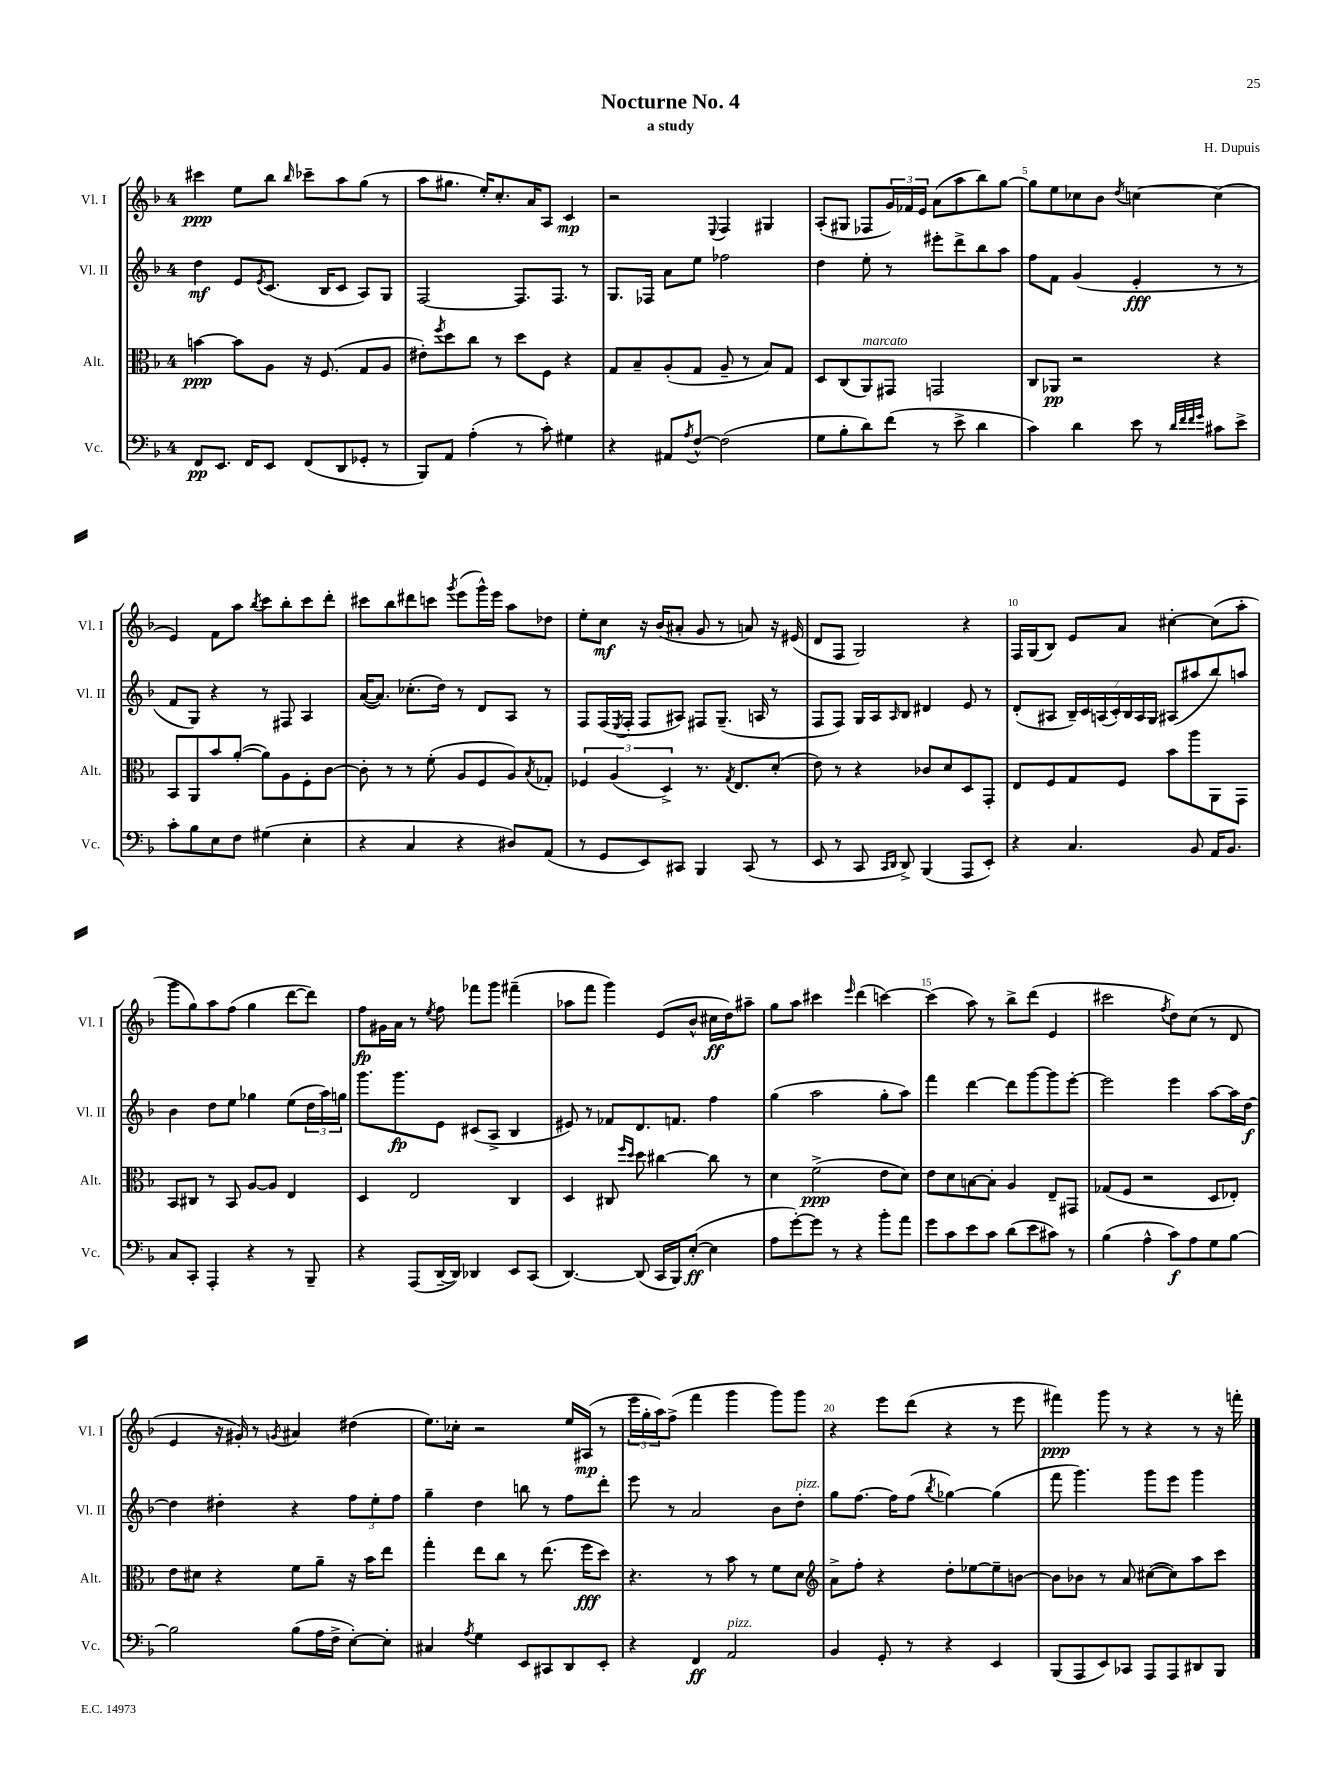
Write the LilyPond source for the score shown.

\header { title = "Nocturne No. 4" composer = "H. Dupuis" subtitle = "a study" }
<<
\new StaffGroup <<
\new Staff = "s0" \with { instrumentName = "Vl. I" shortInstrumentName = "Vl. I" } {
    \clef treble \key f \major \once \override Staff.TimeSignature.style = #'single-digit \time 4/4
    cis'''4\ppp e''8 bes''8 \grace { bes''16 } ces'''8-- a''8 g''8( r8 |
    a''8 gis''8. e''16-.) c''8.-. a'16 a8 c'4\mp |
    r2 \appoggiatura { e8 } f4 gis4 |
    a8-.( gis8 fes8 \tuplet 3/2 { g'16) fes'16 e'16 } a'8( a''8 bes''8) g''8~ |
    g''8 e''8 ces''8 bes'8 \acciaccatura { d''8 } c''4~ c''4( |
    e'4) f'8 a''8 \acciaccatura { bes''8 } c'''8 bes''8-. c'''8 d'''8-. |
    cis'''8 bes''8 dis'''8 c'''8 \acciaccatura { g'''8 } e'''8( g'''16-^) e'''16 a''8 des''8 |
    e''8-. c''8\mf r16 bes'16( ais'8-. g'8 r8 a'8) r16 eis'16( |
    d'8 f8 g2) r4 |
    f16 g16( bes8) e'8 a'8 cis''4~-. cis''8( a''8-. |
    g'''8 g''8) a''8 f''8( g''4 d'''8~ d'''8) |
    f''8\fp gis'16 a'16 r8 \acciaccatura { e''8 } f''8 fes'''8 g'''8 fis'''4--( |
    aes''8 f'''8 g'''4) e'8( bes'8-^ cis''16\ff d''16) ais''8-- |
    g''8 a''8 cis'''4 \grace { e'''16 } d'''4( c'''4~) |
    c'''4( a''8) r8 bes''8-> d'''8( e'4 |
    cis'''2 \acciaccatura { f''8 } d''8) c''8( r8 d'8 |
    e'4 r16 gis'16-.) r8 \acciaccatura { g'8 } ais'4 dis''4( |
    e''8.) ces''16-. r2 e''16 ais16\mp( r8 |
    \tuplet 3/2 { e'''16 g''16-. a''16) } f''8->( f'''4 g'''4 g'''8) g'''8 |
    r4 e'''8 d'''8( r4 r8 e'''8 |
    fis'''4\ppp) g'''8 r8 r4 r8 r16 f'''16-. \bar "|." |
}
\new Staff = "s1" \with { instrumentName = "Vl. II" shortInstrumentName = "Vl. II" } {
    \clef treble \key f \major \once \override Staff.TimeSignature.style = #'single-digit \time 4/4
    d''4\mf e'8 \acciaccatura { e'8 } c'8.( bes16 c'8 a8) g8 |
    f2~ f8. f8. r8 |
    g8. fes16 a'8 e''8 fes''2 |
    d''4 e''8-. r8 eis'''8-. d'''8-> bes''8 a''8 |
    f''8 f'8 g'4( e'4-.\fff r8 r8 |
    f'8 g8) r4 r8 fis8 a4 |
    a'16~( a'8.) ces''8.-.( d''16) r8 d'8 a8 r8 |
    f8 f16( \acciaccatura { e8 } f16-. f8 ais8) fis8 g8.--( a16 r8 |
    f8 f8) g16 a16 \grace { a16 } bes8 dis'4 e'8 r8 |
    d'8-.( ais8 \tuplet 7/4 { bes16--) c'16 a16( c'16-.) bes16 a16 g16 } ais8( ais''8 bes''8) a''8 |
    bes'4 d''8 e''8 ges''4 e''8( \tuplet 3/2 { d''16 a''16) g''16 } |
    g'''8. g'''8.\fp e'8 cis'8( a8-> bes4 |
    eis'8) r8 fes'8 d'8. f'8. f''4 |
    g''4( a''2 g''8-. a''8) |
    f'''4 d'''4~ d'''8 g'''8~ g'''8 e'''8~-. |
    e'''2 e'''4 a''8~ a''16 d''16~\f |
    d''4 dis''4-. r4 \tuplet 3/2 { f''8 e''8-. f''8 } |
    g''4-- d''4 b''8 r8 f''8 d'''8-. |
    e'''8 r8 a'2 bes'8 d''8-.^\markup { \italic "pizz." } |
    g''8 f''8.~ f''16 f''8( \acciaccatura { bes''8 } ges''4~) ges''4( |
    f'''8 g'''4.) g'''8 e'''8 g'''4 \bar "|." |
}
\new Staff = "s2" \with { instrumentName = "Alt." shortInstrumentName = "Alt." } {
    \clef alto \key f \major \once \override Staff.TimeSignature.style = #'single-digit \time 4/4
    b'4~\ppp b'8 a8 r16 f8.( g8 a8 |
    eis'8-.) \acciaccatura { f''8 } d''8 c''8 r8 d''8 f8 r4 |
    g8 bes8-- a8-.( g8 a8-- r8 bes8) g8 |
    d8 c8( a,8^\markup { \italic "marcato" }) gis,8 g,2 |
    c8 aes,8\pp r2 r4 |
    bes,8 a,8 bes'8 a'8~-.( a'8) a8 f8-. c'8~ |
    c'8-. r8 r8 f'8-.( a8 f8 a8) \acciaccatura { bes8 } ges8-. |
    \tuplet 3/2 { fes4 a4( d4->) } r8. \acciaccatura { g8 } e8. d'8-.( |
    e'8) r8 r4 ces'8 d'8 d8 g,8-. |
    e8 f8 g8 f8 bes'8 a''8 a,8 g,8 |
    bes,8 cis8 r8 bes,8 a8~ a8 e4 |
    d4 e2 c4 |
    d4 cis8 \grace { f''16 d''16 } d''8 cis''4~ cis''8 r8 |
    d'4 f'2->\ppp( e'8 d'8) |
    e'8 d'8 b8~ b8-. a4 e8-- gis,8 |
    ges8( f8 r2 d8 ees8-.) |
    e'8 dis'8 r4 f'8 a'8-- r16 bes'16 e''8 |
    g''4-. e''8 c''8 r8 e''8.( f''16\fff d''8) |
    r4. r8 bes'8 r8 f'8 d'8 |
    \clef treble a'8-> f''8-. r4 d''8-. ees''8~ ees''8-- b'8~ |
    b'8 bes'8 r8 a'8 cis''8~( cis''8) a''8 c'''8 \bar "|." |
}
\new Staff = "s3" \with { instrumentName = "Vc." shortInstrumentName = "Vc." } {
    \clef bass \key f \major \once \override Staff.TimeSignature.style = #'single-digit \time 4/4
    f,8\pp e,8. f,16 e,8 f,8( d,8 ges,8-. r8 |
    bes,,8) a,8 a4-.( r8 c'8-.) gis4 |
    r4 ais,8 \acciaccatura { a8 } f8~-^ f2( |
    g8 bes8-. d'8) f'8( r8 e'8-> d'4 |
    c'4) d'4 e'8 r8 \grace { d'32 f'32 f'32 g'32 } cis'8 e'8-> |
    c'8-. bes8 e8 f8 gis4( e4-. |
    r4 c4 r4 dis8) a,8( |
    r8 g,8 e,8) cis,8 bes,,4 cis,8( r8 |
    e,8 r8 c,8 \grace { c,16 d,16 } d,8->) bes,,4( a,,8 e,8-.) |
    r4 c4. bes,8 a,16 bes,8. |
    c8 c,8-. a,,4-. r4 r8 bes,,8-- |
    r4 a,,8( d,16~-- d,16) des,4 e,8 c,8( |
    d,4.~) d,8( c,16 bes,,16) e8~-.\ff( e4 |
    a8 g'8~-.) g'8 r8 r4 bes'8-. a'8 |
    g'8 c'8 e'8 c'8 d'8( e'8 cis'8) r8 |
    bes4( a4-^ c'8\f) a8 g8 bes8~ |
    bes2 bes8( a16 f16-> e8~-.) e8-. |
    cis4 \acciaccatura { a8 } g4 e,8 cis,8 d,8 e,8-. |
    r4 f,4\ff a,2^\markup { \italic "pizz." } |
    bes,4 g,8-. r8 r4 e,4 |
    bes,,8( a,,8 e,8) ces,8 a,,8 a,,8 dis,8 bes,,8 \bar "|." |
}
>>
>>
\layout { \context { \Score \override BarNumber.break-visibility = ##(#f #t #t) barNumberVisibility = #(every-nth-bar-number-visible 5) } }
